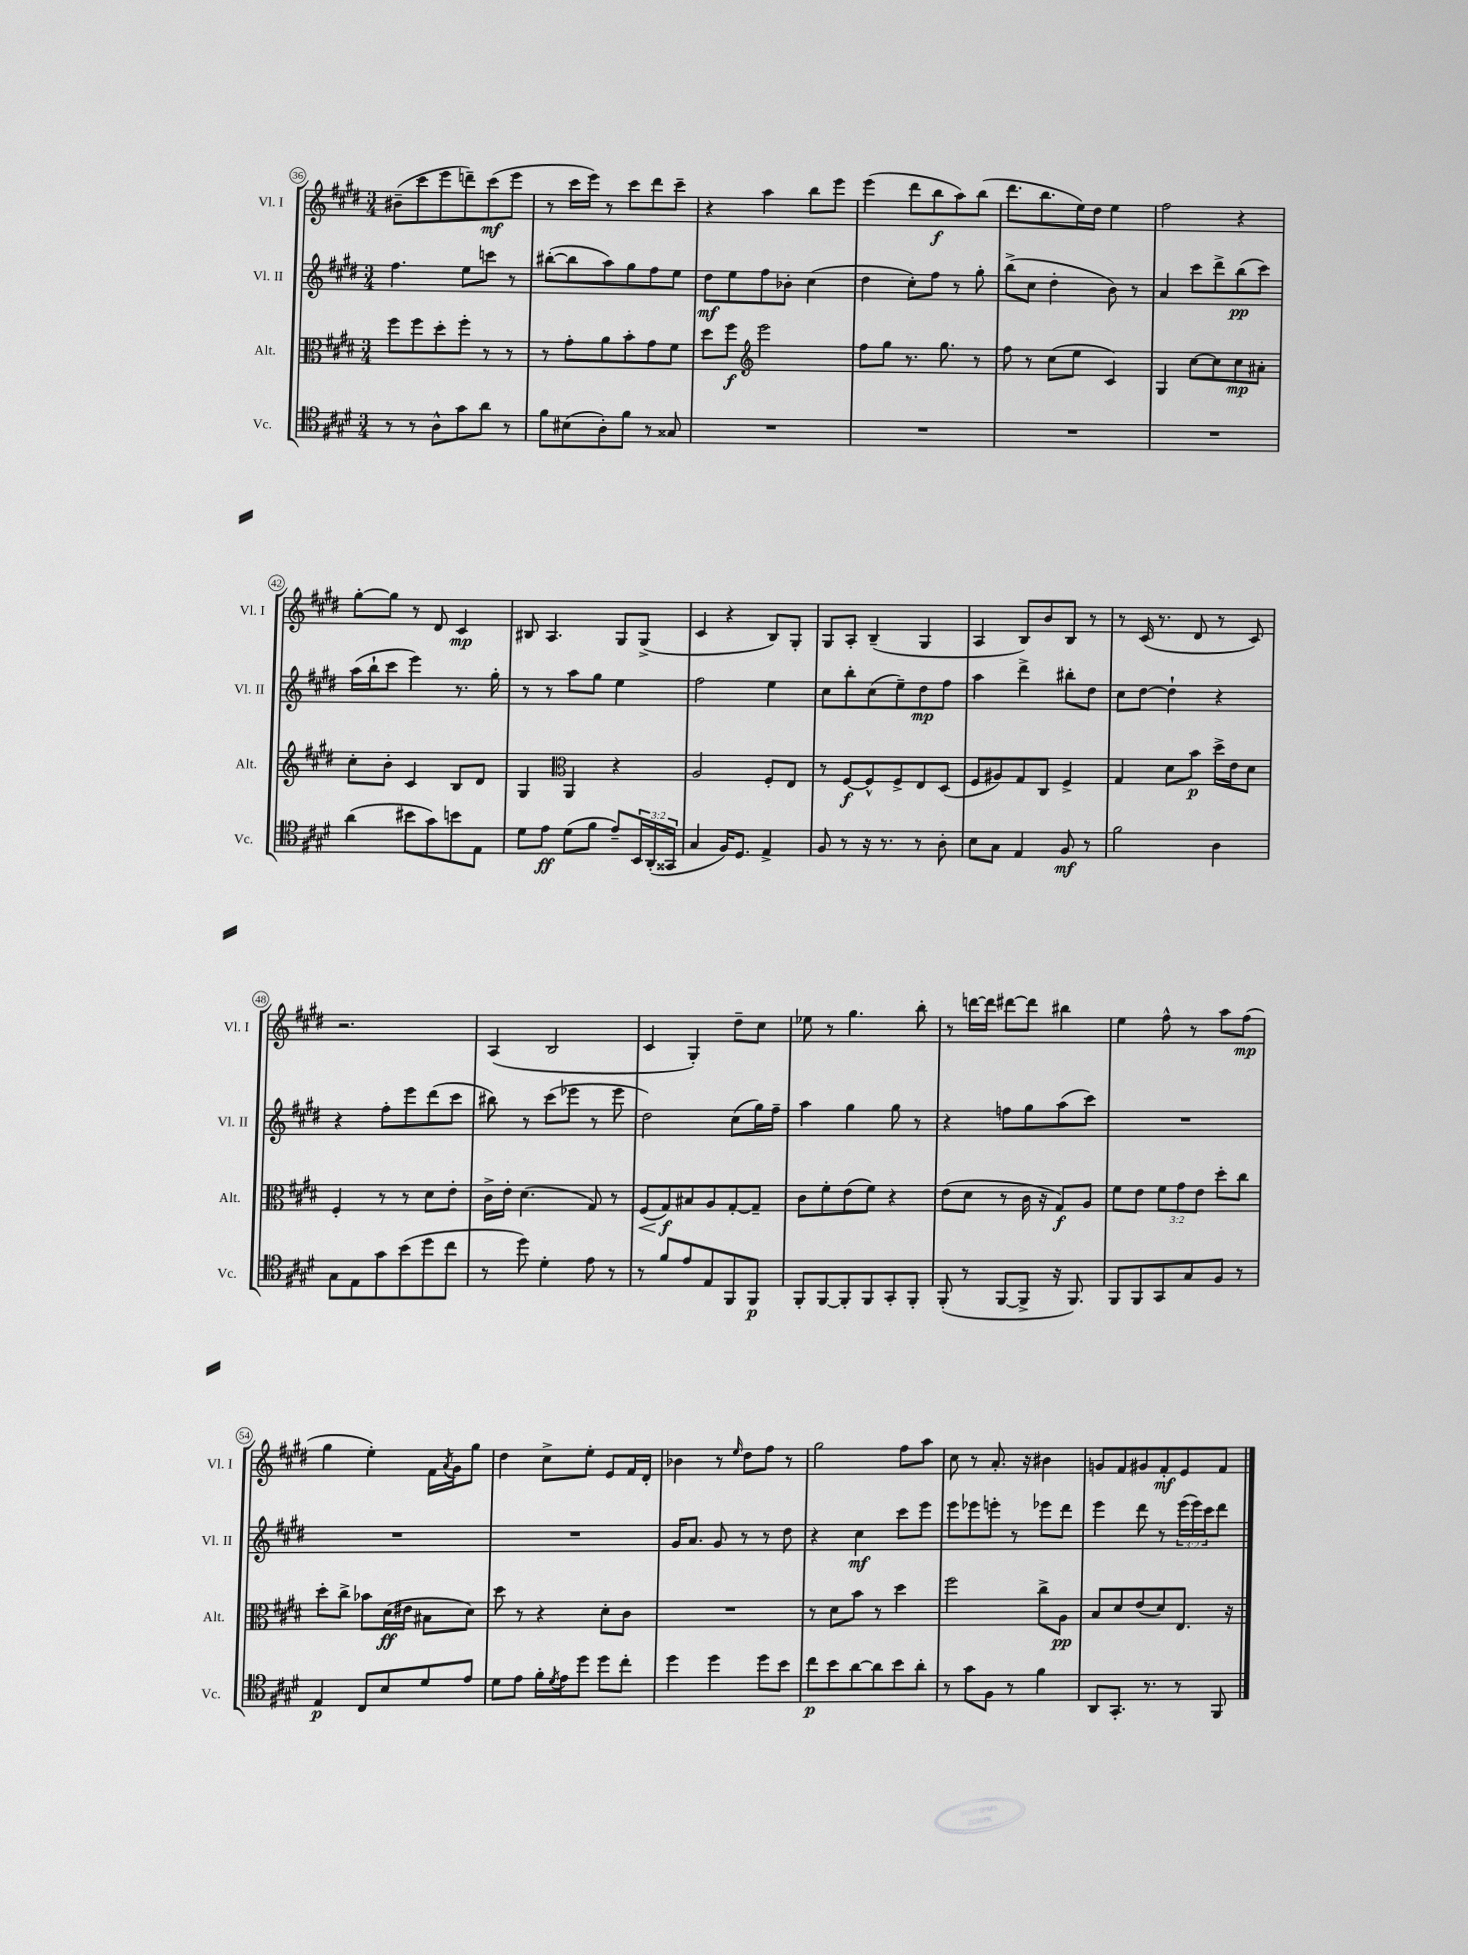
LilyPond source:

<<
\new StaffGroup <<
\new Staff = "s0" \with { instrumentName = "Vl. I" shortInstrumentName = "Vl. I" } {
    \clef treble \key e \major \numericTimeSignature \time 3/4
    bis'8--( cis'''8 e'''8 d'''8--) cis'''8\mf( e'''8 |
    r8 cis'''16 e'''16) r8 cis'''8 dis'''8 cis'''8-- |
    r4 a''4 b''8 e'''8 |
    e'''4( dis'''8 b''8\f a''8) b''8( |
    dis'''8. b''8. e''16) dis''16 e''4 |
    fis''2 r4 |
    gis''8~-. gis''8 r8 dis'8 cis'4\mp |
    bis8 a4. gis8 gis8->( |
    cis'4 r4 b8) gis8-. |
    gis8 a8-. b4--( gis4 |
    a4 b8) b'8 b8 r8 |
    r8 cis'16( r8. dis'8 r8 cis'8) |
    r2. |
    a4( b2 |
    cis'4 gis4-.) dis''8-- cis''8 |
    ees''8 r8 gis''4. b''8-. |
    r8 d'''16~ d'''16 dis'''8~ dis'''8 bis''4 |
    e''4 fis''8-^ r8 a''8 fis''8\mp( |
    gis''4 e''4-.) fis'16 \acciaccatura { a'8 } gis'16 gis''8 |
    dis''4 cis''8-> e''8-. e'8 fis'16 dis'16-. |
    bes'4 r8 \grace { e''16 } dis''8 fis''8 r8 |
    gis''2 fis''8 a''8 |
    cis''8 r8 a'8.-. r16 bis'4 |
    g'8 fis'8 gis'8 fis'8-.\mf e'8 fis'8 \bar "|." |
}
\new Staff = "s1" \with { instrumentName = "Vl. II" shortInstrumentName = "Vl. II" } {
    \clef treble \key e \major \numericTimeSignature \time 3/4 \override Staff.TupletNumber.text = #tuplet-number::calc-fraction-text
    fis''4. e''8 c'''8 r8 |
    bis''8~-.( bis''8 a''8) gis''8 fis''8 e''8 |
    dis''8\mf e''8 fis''8 bes'8-. cis''4( |
    dis''4 cis''8-.) fis''8 r8 gis''8-. |
    b''8->( cis''8 dis''4-. b'8) r8 |
    a'4 cis'''8 dis'''8-> b''8\pp( cis'''8) |
    a''16( b''16-! cis'''8 e'''4) r8. gis''16-. |
    r8 r8 a''8 gis''8 e''4 |
    fis''2 e''4 |
    cis''8 b''8-. cis''8( e''8--) dis''8\mp fis''8 |
    a''4 dis'''4-> bis''8-. dis''8 |
    cis''8 dis''8~ dis''4-! r4 |
    r4 fis''8-. e'''8 dis'''8( cis'''8 |
    bis''8) r8 cis'''8( ees'''8 r8 ees'''8 |
    dis''2) cis''8( gis''16) fis''16-- |
    a''4 gis''4 gis''8 r8 |
    r4 f''8 gis''8 a''8( cis'''8) |
    R2. |
    R2. |
    R2. |
    gis'16 a'8. gis'8 r8 r8 dis''8 |
    r4 cis''4\mf cis'''8 e'''8 |
    e'''8 ees'''8 e'''8-. r8 ees'''8 dis'''8 |
    e'''4 dis'''8 r8 \tuplet 3/2 { e'''16( e'''16) cis'''16 } dis'''8 \bar "|." |
}
\new Staff = "s2" \with { instrumentName = "Alt." shortInstrumentName = "Alt." } {
    \clef alto \key e \major \numericTimeSignature \time 3/4 \override Staff.TupletNumber.text = #tuplet-number::calc-fraction-text
    fis''8 fis''8 dis''8-. fis''8-. r8 r8 |
    r8 gis'8-. a'8 b'8-. gis'8 fis'8 |
    dis''8 fis''8\f \clef treble e'''2 |
    fis''8 gis''8 r8. gis''8. r8 |
    fis''8 r8 cis''8( e''8 cis'4) |
    gis4 cis''8~ cis''8 cis''8\mp ais'8-. |
    cis''8-. b'8-. cis'4 b8 dis'8 |
    gis4 \clef alto a,4 r4 |
    a2 fis8-. e8 |
    r8 fis8~\f fis8-^ fis8-> e8 dis8( |
    fis8 ais8) gis8 cis8 fis4-> |
    gis4 dis'8 b'8\p dis''16-> e'16 dis'8 |
    fis4-. r8 r8 dis'8 e'8-. |
    cis'16-> e'16-. dis'4.( gis8) r8 |
    fis8\<( gis8\f\!) bis8 a8 gis8~-. gis8-- |
    cis'8 fis'8-. e'8( fis'8) r4 |
    e'8( dis'8 r8 cis'16 r16 gis8\f) a8 |
    fis'8 e'8 \tuplet 3/2 { fis'8 gis'8 e'8 } dis''8-. cis''8 |
    dis''8-. cis''8-> bes'8 dis'16\ff( eis'16 bis8 dis'8) |
    dis''8 r8 r4 dis'8-. cis'8 |
    R2. |
    r8 dis'8 b'8 r8 dis''4 |
    fis''2 cis''8-> a8\pp |
    b8 dis'8 e'8( dis'8) e8. r16 \bar "|." |
}
\new Staff = "s3" \with { instrumentName = "Vc." shortInstrumentName = "Vc." } {
    \clef tenor \key e \major \numericTimeSignature \time 3/4 \override Staff.TupletNumber.text = #tuplet-number::calc-fraction-text
    r8 r8 a8-^ gis'8 a'8 r8 |
    fis'8 bis8( a8-.) fis'8 r8 gisis8 |
    R2. |
    R2. |
    R2. |
    R2. |
    a'4( bis'8 gis'8) b'8 e8 |
    dis'8 e'8\ff dis'8( fis'8 e'8--) \tuplet 3/2 { b,16 a,16-.( gisis,16 } |
    gis4 fis16) dis8. e4-> |
    fis8 r8 r16 r8. r8 a8-. |
    b8 gis8 e4 fis8\mf r8 |
    fis'2 a4 |
    gis8 e8 gis'8 b'8( dis''8 cis''8 |
    r8 dis''8) dis'4-. e'8 r8 |
    r8 fis'8 e'8 e8 fis,8 fis,8\p |
    fis,8-. fis,8~ fis,8-. fis,8 gis,8-. fis,8-. |
    fis,8-.( r8 fis,8~ fis,8-> r16 fis,8.) |
    fis,8 fis,8 gis,8 gis8 fis8 r8 |
    e4\p cis8 b8 dis'8 e'8 |
    dis'8 e'8 fis'16-. \acciaccatura { dis'8 } e'16 dis''8 dis''8 cis''8-. |
    dis''4 dis''4 dis''8 b'8 |
    cis''8\p b'8 a'8~ a'8 b'8 a'8-. |
    r8 gis'8 fis8 r8 fis'4 |
    a,8 gis,8.-. r8. r8 fis,8 \bar "|." |
}
>>
>>
\layout { \context { \Score currentBarNumber = #36 \override BarNumber.stencil = #(make-stencil-circler 0.1 0.3 ly:text-interface::print) } }
